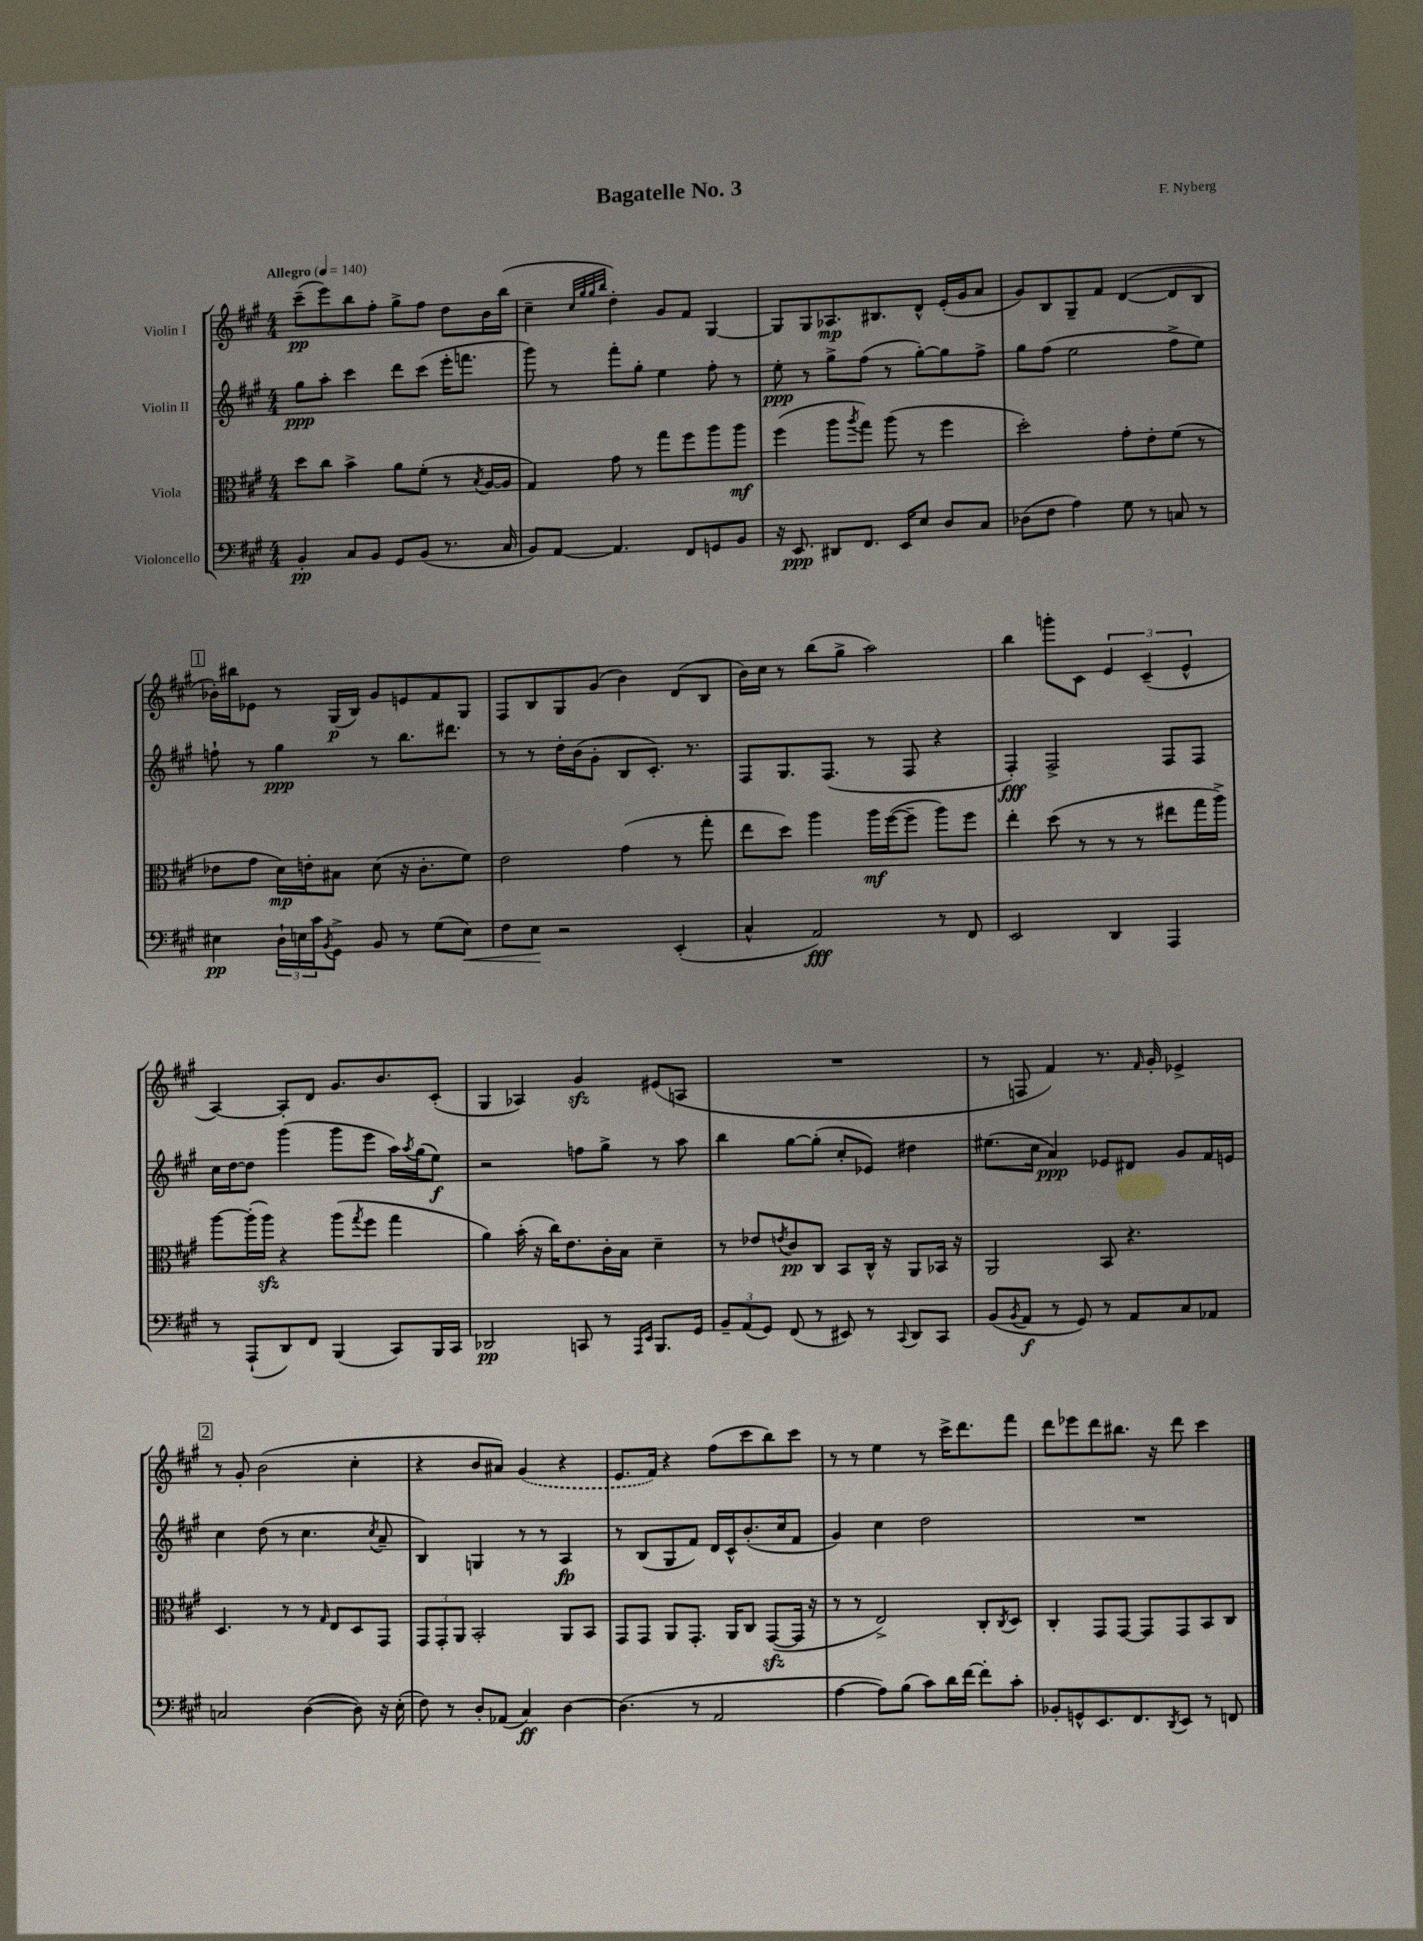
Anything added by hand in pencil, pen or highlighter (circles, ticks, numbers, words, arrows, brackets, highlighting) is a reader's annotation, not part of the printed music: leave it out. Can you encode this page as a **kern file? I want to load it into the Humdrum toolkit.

**kern	**kern	**kern	**kern
*staff4	*staff3	*staff2	*staff1
*clefF4	*clefC3	*clefG2	*clefG2
*k[f#c#g#]	*k[f#c#g#]	*k[f#c#g#]	*k[f#c#g#]
*M4/4	*M4/4	*M4/4	*M4/4
*MM140	*MM140	*MM140	*MM140
4BB'	8dd	8gg#	(8ccc#~
.	8cc#	8aa'	8eee)
8C#	4b^	4ccc#	8bb
8BB	.	.	8ff#'
8GG#	8a	8ddd	8gg#^
(8BB	(8f#'	(8ccc#	8ff#
8.r	8r	16eee'	8dd
.	.	8.fff	.
.	8qB	.	.
.	[16A	.	16b
16C#	16A]	.	(16bb
=	=	=	=
8BB)	4G#)	8ggg#)	4cc#~
[8AA	.	8r	.
.	.	.	32qqcc#
.	.	.	32qqgg#
.	.	.	32qqgg#
.	.	.	32qqbb
4.AA]	8g#	8fff#'	4dd')
.	8r	8gg#'	.
.	8gg#	4ee	8g#
8FF#	8ff#	.	8f#
8GG	8aa	8ff#'	[4G#
8BB	8aa	8r	.
=	=	=	=
16r	(4ff#	8ee'	8G#]
8.EE	.	.	.
.	.	8r	8G#
8DD#	8aa	8gg#^	8.A-
.	8qaa	.	.
8.FF#	8gg#)	(8ff#	.
.	.	.	8.B#
.	(8aa	8r	.
16EE	.	.	.
8E	8r	[8gg#')	8d^^
8D	4ff#	8gg#]	(16e'
.	.	.	16g#
8C#	.	8ff#^	8a
=	=	=	=
(8D-	2dd')	8gg#	8g#)
8F#	.	(8ff#	8B
4A)	.	2ee	8G#~
.	.	.	8f#
8G#	8g#'	.	([4d
8r	8e'	.	.
8C	(8f#	8ff#^	8d]
8r	8r	8ee)	8B
=	=	=	=
4E#	8e-	8ff`	16b-')
.	.	.	16bb#
.	8g#	8r	8e-
24D`	16d)	4gg#	8r
24E	.	.	.
.	16e'	.	.
24c#	.	.	.
8qBB	.	.	.
8GG#^	8B#	.	(16G#
.	.	.	16B)
8BB	(8d	8r	8g#
8r	16r	8.bb	8e
.	8.c#'	.	.
(8G#	.	.	8f#
.	.	8.ddd#	.
8E)	8f#)	.	8G#
=	=	=	=
8F#	2e	8r	8F#
8E	.	8r	8B
2r	.	16dd'	8G#
.	.	(16b	.
.	.	8g#'	(8g#
.	(4g#	8B	4b)
.	.	8.c#')	.
(4EE'	8r	.	(8d
.	.	8.r	.
.	8gg#'	.	8B
=	=	=	=
4C#^^	8ee	8F#	16b)
.	.	.	16cc#
.	8dd)	8.G#	8r
2AA)	4aa	.	(8bb
.	.	(8.F#	.
.	.	.	8gg#^
.	16aa	8r	2aa)
.	([16ff#	.	.
.	8ff#~]	8F#	.
8r	8aa)	4r	.
8FF#	8ff#	.	.
=	=	=	=
2EE	4ee'	4F#')	4bb
.	(8dd	2F#^	8ggg'
.	8r	.	8c#
4DD	8r	.	6e
.	8r	.	.
.	.	.	(6c#~
4AAA	8ee#	8F#	.
.	.	.	6e^^
.	16gg#	8F#	.
.	16aa^)	.	.
=	=	=	=
8r	[8aa	16cc#	[4A)
.	.	[16dd	.
(8AAA`	(16aa']	8dd]	.
.	16aa)	.	.
8DD)	4r	(4ggg#	8A']
8FF#	.	.	8d
(4BBB	(8aa	8ggg#	8.g#
.	8qgg#	.	.
.	8ff#	8eee	.
.	.	.	8.b
8CC#)	4gg#	16aa)	.
.	.	8qaa	.
.	.	(16gg#	.
16BBB	.	8ee)	(8c#'
16CC#	.	.	.
=	=	=	=
2DD-	4a)	2r	4G#
.	(16b'	.	4A-)
.	16r	.	.
.	16cc#)	.	.
.	8.e	.	.
8CC	.	8ff	4g#
8r	16c#'	8gg#^	.
.	16B	.	.
16qqAAA	.	.	.
16qqEE	.	.	.
8.BBB	4d~	8r	(8e#
.	.	8aa	8A
16GG#	.	.	.
=	=	=	=
12BB~	8r	4bb	1r
(12AA	.	.	.
.	8e-	.	.
12GG#)	.	.	.
.	8qe	.	.
(8FF#	8c#	[8gg#	.
8r	8C#	(8gg#']	.
8EE#)	8BB	8cc#'	.
8r	16C#^^	8e-)	.
.	16r	.	.
8qqCC#	.	.	.
8DD	8AA	4dd#	.
8CC#	16BB-	.	.
.	16r	.	.
=	=	=	=
(8BB	2AA	(8.ee#	8r
8qBB	.	.	.
8AA	.	.	8F
.	.	16cc#	.
8r	.	4a)	4f#)
8GG#)	.	.	.
8r	8BB	8e-	8.r
8AA	4.r	8d#	.
.	.	.	16qqf#
.	.	.	16g#'
8C#	.	8g#	4e-^
8AA-	.	16f#	.
.	.	16e	.
=	=	=	=
2C	4.D	4cc#	8r
.	.	.	8g#'
.	.	(8dd	(2b
.	8r	8r	.
([4D	8r	4.cc#	.
.	16qqG#	.	.
.	8E	.	.
8D])	8D	.	4cc#'
.	.	8qcc#	.
16r	8GG#	8a~	.
(16E'	.	.	.
=	=	=	=
8F#)	12GG#	4B)	4r
.	12GG#'	.	.
8r	.	.	.
.	12AA	.	.
8D'	2BB'	4G	8b
(8AA-	.	.	8a#)
4C#)	.	8r	(4g#
.	.	8r	.
[4D	8AA	4A	4r
.	8BB	.	.
=	=	=	=
(4.D]	8GG#	8r	8.e
.	8GG#	(8B	.
.	.	.	16f#)
.	8AA	8G#	4r
8r	8.GG#'	8f#)	.
2AA	.	16d	(8ff#
.	16AA	16c#^^	.
.	8C#	(8.b'	8ccc#
.	([8GG#	.	8bb)
.	.	16cc#	.
.	16GG#]	8f#	8ccc#
.	16r	.	.
=	=	=	=
[4A	8r	4g#)	8r
.	8r	.	8r
8A])	2E^)	4cc#	4ee
(8B	.	.	.
8c#)	.	2dd	8r
16d	.	.	16ccc#^
[16f#	.	.	8.ddd
8f#']	8C#'	.	.
.	8qC#	.	.
8c#'	8D	.	8fff#
=	=	=	=
8BB-'	4C#'	1r	8ddd
8GG^^	.	.	8eee-
8.EE	8GG#	.	8ddd
.	[8GG#	.	8.bb#
8.FF#	.	.	.
.	8GG#]	.	.
.	.	.	16r
8qDD	.	.	.
8EE	8GG#	.	8ddd
8r	8BB	.	4ccc#
8FF	8C#	.	.
==	==	==	==
*-	*-	*-	*-
